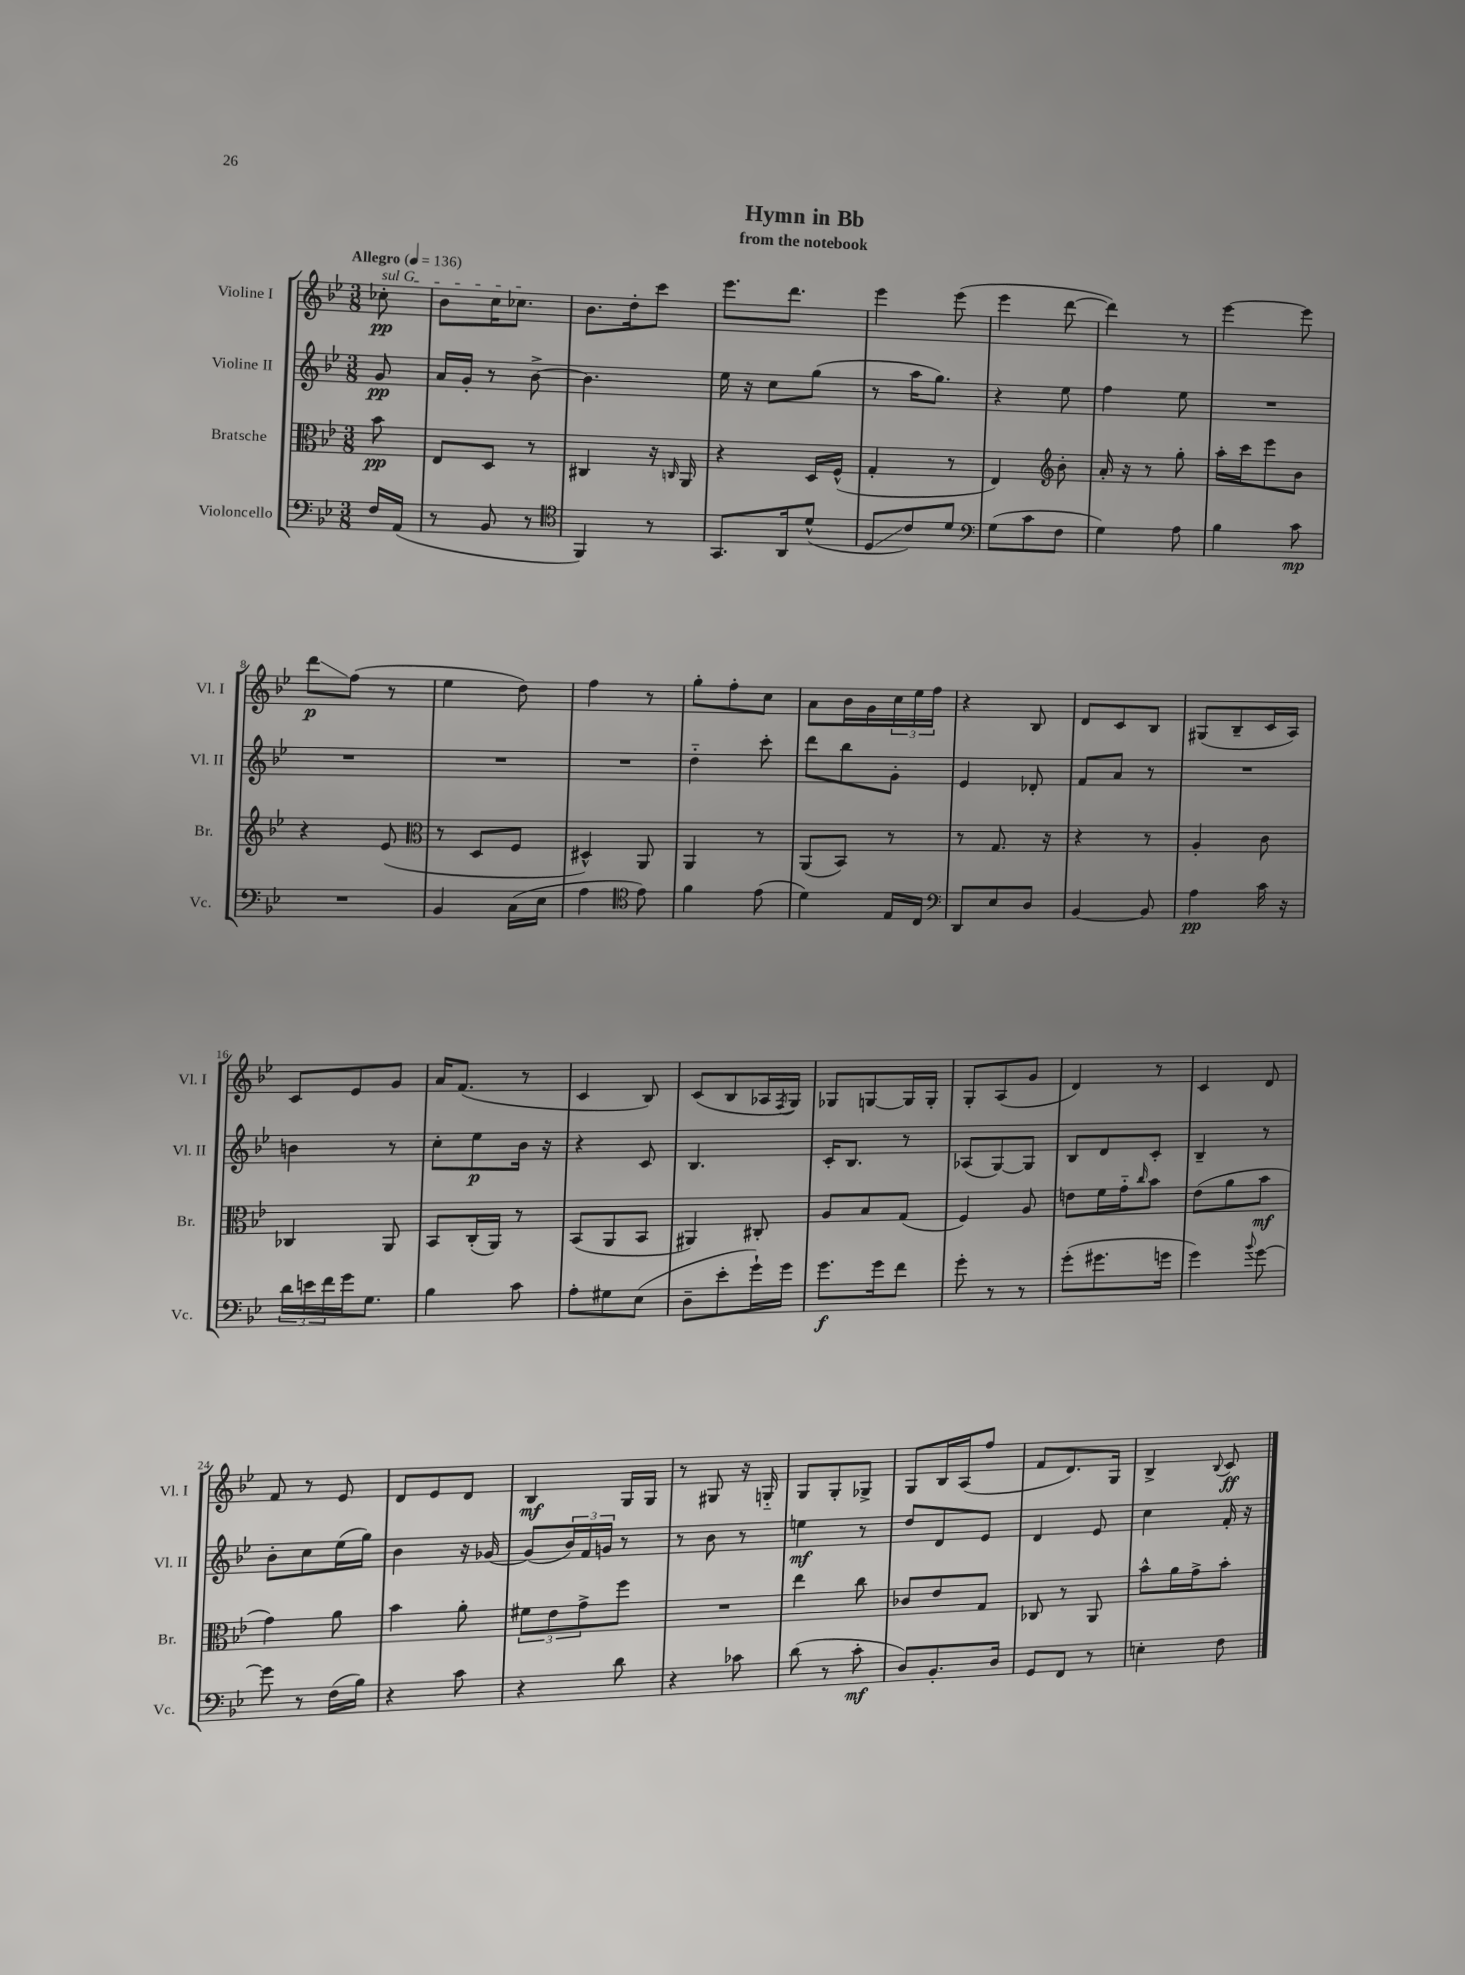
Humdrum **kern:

**kern	**kern	**kern	**kern
*staff4	*staff3	*staff2	*staff1
*clefF4	*clefC3	*clefG2	*clefG2
*k[b-e-]	*k[b-e-]	*k[b-e-]	*k[b-e-]
*M3/8	*M3/8	*M3/8	*M3/8
*MM136	*MM136	*MM136	*MM136
16F	8b-	8g	8cc-'
(16AA	.	.	.
=	=	=	=
8r	8E-	16a	8b-
.	.	16g'	.
8BB-	8D	8r	16cc
.	.	.	8.cc-
8r	8r	[8b-^	.
=	=	=	=
*clefC4	*	*	*
4FF)	4C#	4.b-]	8.b-
.	.	.	16dd'
8r	16r	.	8ccc
.	16qqC	.	.
.	16AA	.	.
=	=	=	=
8.GG	4r	16ee-	8.eee-
.	.	16r	.
.	.	8cc	.
16AA	.	.	8.ddd
(8d^^	16D	(8gg	.
.	(16F^^	.	.
=	=	=	=
8D	4G'	8r	4eee-
8c)	.	16aa	.
.	.	8.gg)	.
8d	8r	.	(8eee-
=	=	=	=
*clefF4	*	*	*
(8G	4E-)	4r	4eee-
8c	.	.	.
*	*clefG2	*	*
8F	8b-'	8ee-	[8ddd
=	=	=	=
4G)	16a'	4ff	4ddd])
.	16r	.	.
.	8r	.	.
8A	8gg'	8ee-	8r
=	=	=	=
4B-	16aa'	4.r	[4eee-
.	16ccc	.	.
.	8eee-	.	.
8c	8b-	.	8eee-]
=	=	=	=
4.r	4r	4.r	8ddd
.	.	.	(8ff
.	(8e-	.	8r
=	=	=	=
*	*clefC3	*	*
4BB-	8r	4.r	4ee-
.	8D	.	.
(16C	8F	.	8dd)
16E-	.	.	.
=	=	=	=
4A	4D#^^)	4.r	4ff
*clefC4	*	*	*
8e-)	8AA	.	8r
=	=	=	=
4f	4AA	4dd'~	8gg'
.	.	.	8ff'
(8e-	8r	8ccc'	8cc
=	=	=	=
4d)	(8AA	8ddd	8a
.	8BB-)	8bb-	16b-
.	.	.	16g
16E-	8r	8g'	24cc
.	.	.	24ee-
16C	.	.	.
.	.	.	24ff
=	=	=	=
*clefF4	*	*	*
8DD	8r	4e-	4r
8E-	8.G	.	.
8D	.	8d-'	8B-
.	16r	.	.
=	=	=	=
[4BB-	4r	8f	8d
.	.	8a	8c
8BB-]	8r	8r	8B-
=	=	=	=
4A	4A'	4.r	(8G#
.	.	.	8B-~
16c	8c	.	16c
16r	.	.	16A)
=	=	=	=
24d	4C-	4b	8c
24e	.	.	.
24f	.	.	.
16g	.	.	8e-
8.G	.	.	.
.	8AA	8r	8g
=	=	=	=
4B-	8BB-	8cc'	16a
.	.	.	(8.f
.	(16C'	8ee-	.
.	16AA)	.	.
8c	8r	16b-	8r
.	.	16r	.
=	=	=	=
8A'	(8BB-	4r	4c
8G#	8AA	.	.
(8E-	8BB-	8c	8B-)
=	=	=	=
8D~	4AA#)	4.B-	(8c
8e-'	.	.	8B-
16g`)	8C#'	.	16A-
.	.	.	8qF
16g	.	.	16G)
=	=	=	=
8.g	8A	16c'	8G-
.	.	8.B-	.
.	8B-	.	[8G
16g	.	.	.
8f	(8G	8r	16G]
.	.	.	16G'
=	=	=	=
8g'	4F)	(8A-	8G'
8r	.	[8G)	(8A
8r	8A	8G]	8g
=	=	=	=
(8g'	8e	8B-	4d)
8.g#	16f	8d	.
.	16g'~	.	.
.	16qqcc	.	.
.	8b-	8c'	8r
16g	.	.	.
=	=	=	=
4g)	(8e-	4B-~	4c
.	8a	.	.
8qqb-	.	.	.
[8g	8b-	8r	8d
=	=	=	=
8g]	4g)	8b-'	8f
8r	.	8cc	8r
(16F	8a	(16ee-	8e-
16B-)	.	16gg)	.
=	=	=	=
4r	4b-	4b-	8d
.	.	.	8e-
8c	8a'	16r	8d
.	.	[16g-	.
=	=	=	=
4r	12f#	(8g-]	4B-
.	12e-	.	.
.	.	24b-)	.
.	12g^	24f	.
.	.	24g	.
8d	8ff	8r	16G
.	.	.	16G
=	=	=	=
4r	4.r	8r	8r
.	.	8b-	8G#
8c-	.	8r	16r
.	.	.	16G'~
=	=	=	=
(8d	4ee-	4ee	8G
8r	.	.	8G'
8c'	8cc	8r	8G-^
=	=	=	=
8D)	8c-	8dd	8G
8.BB-'	8e-	8d	16B-
.	.	.	(16A
.	8G	8e-	8ff
16D	.	.	.
=	=	=	=
8GG	8C-	4d	8f
8FF	8r	.	8.d)
8r	8AA	8e-	.
.	.	.	16G
=	=	=	=
4E'	8b-^^	4cc	4B-^
.	16a	.	.
.	16g^	.	.
.	.	.	8qqB-
8F	8b-'	16f'	8c
.	.	16r	.
==	==	==	==
*-	*-	*-	*-
